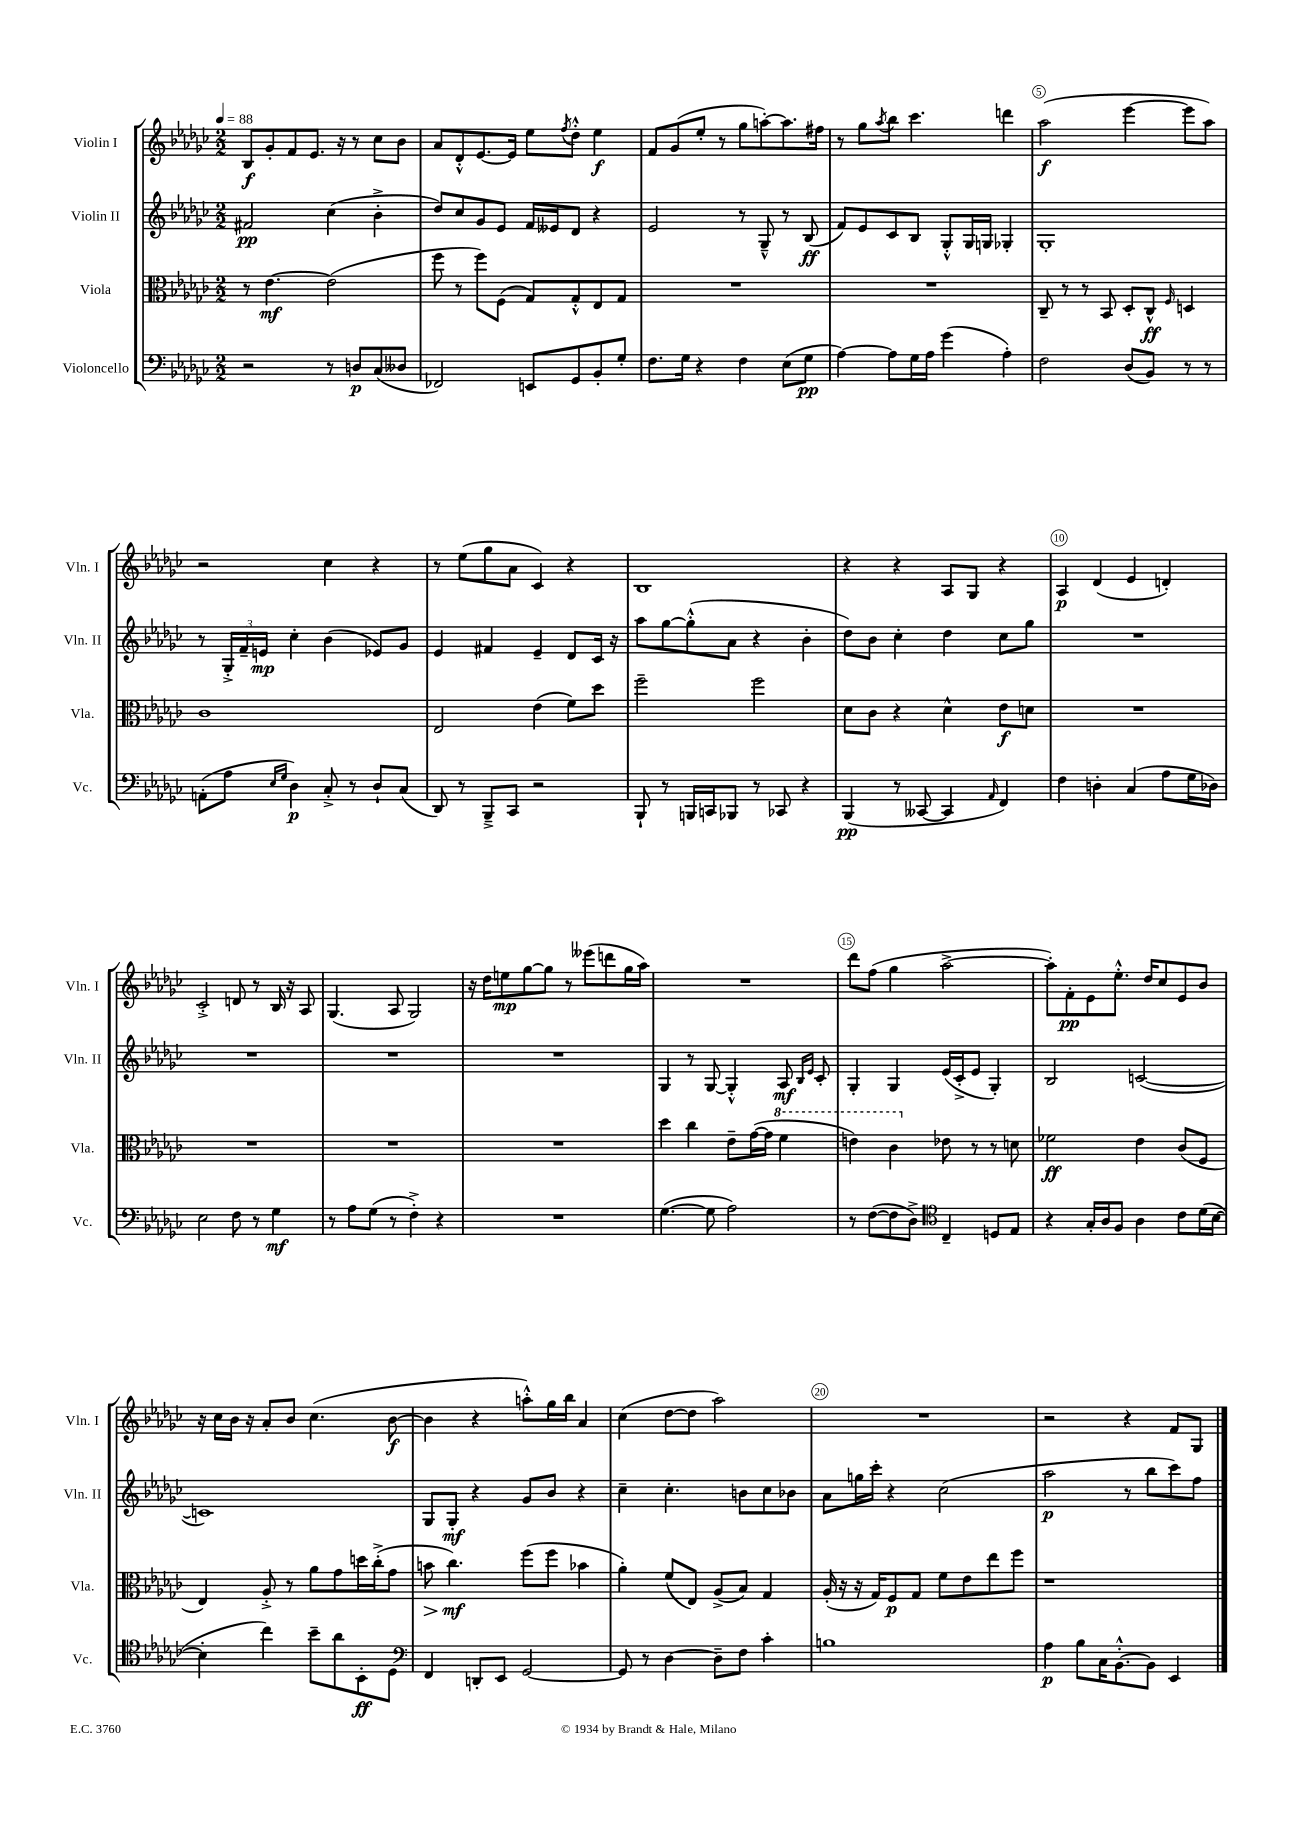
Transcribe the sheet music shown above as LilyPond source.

<<
\new StaffGroup <<
\new Staff = "s0" \with { instrumentName = "Violin I" shortInstrumentName = "Vln. I" } {
    \clef treble \key ges \major \numericTimeSignature \time 2/2 \tempo 4 = 88
    bes8\f ges'8-. f'8 ees'8. r16 r8 ces''8 bes'8 |
    aes'8 des'8-.-^ ees'8.~ ees'16 ees''8 \acciaccatura { f''8 } des''8-.-^ ees''4\f |
    f'8 ges'8( ees''8-. r8 ges''8 a''8~-.) a''8. fis''16 |
    r8 ges''8 \acciaccatura { aes''8 } bes''8 ces'''4. d'''4 |
    aes''2\f( ees'''4~ ees'''8 aes''8) |
    r2 ces''4 r4 |
    r8 ees''8( ges''8 aes'8 ces'4) r4 |
    bes1 |
    r4 r4 aes8 ges8 r4 |
    aes4\p des'4( ees'4 d'4-.) |
    ces'2-.-> d'8 r8 bes16 r16 aes8 |
    ges4.( aes8 ges2) |
    r16 des''16 e''8\mp ges''8~ ges''8 r8 eeses'''8( d'''8 ges''16 aes''16) |
    R1 |
    des'''8 f''8( ges''4 aes''2~-> |
    aes''8-.) f'8-.\pp ees'8 ees''8.-.-^ des''16 ces''8 ees'8 bes'8 |
    r16 ces''16 bes'16 r16 aes'8-. bes'8 ces''4.( bes'8~\f |
    bes'4 r4 a''8-.-^) ges''16 bes''16 aes'4 |
    ces''4( des''8~ des''8 aes''2) |
    R1 |
    r2 r4 f'8 ges8 \bar "|." |
}
\new Staff = "s1" \with { instrumentName = "Violin II" shortInstrumentName = "Vln. II" } {
    \clef treble \key ges \major \numericTimeSignature \time 2/2
    fis'2\pp ces''4( bes'4-.-> |
    des''8) ces''8 ges'8 ees'8 f'16 eeses'16 des'8 r4 |
    ees'2 r8 ges8---^ r8 bes8\ff( |
    f'8) ees'8 ces'8 bes8 ges8-.-^ ges16 g16 ges4-. |
    ges1-. |
    r8 \tuplet 3/2 { ges16-.-> f'16-- e'16\mp } ces''4-. bes'4( ees'8) ges'8 |
    ees'4 fis'4 ees'4-- des'8 ces'16 r16 |
    aes''8 ges''8~ ges''8-.-^( aes'8 r4 bes'4-. |
    des''8) bes'8 ces''4-. des''4 ces''8 ges''8 |
    R1 |
    R1 |
    R1 |
    R1 |
    ges4 r8 ges8~ ges4-.-^ aes8\mf \grace { bes16 ees'16 } ces'8-. |
    ges4-. ges4 ees'16( ces'16-.-> ees'8 ges4-.) |
    bes2 c'2~( |
    c'1) |
    ges8 ges8-.\mf r4 ges'8 bes'8 r4 |
    ces''4-- ces''4.-. b'8 ces''8 bes'8 |
    aes'8 g''16 ces'''16-. r4 ces''2( |
    aes''2\p r8 bes''8 ces'''8) f''8 \bar "|." |
}
\new Staff = "s2" \with { instrumentName = "Viola" shortInstrumentName = "Vla." } {
    \clef alto \key ges \major \numericTimeSignature \time 2/2
    r8 ees'4.~\mf ees'2( |
    f''8 r8 f''8) f8( ges8) ges8-.-^ ees8 ges8 |
    R1 |
    R1 |
    ces8-- r8 r8 bes,8 des8-. ces8-^\ff \grace { f16 } d4 |
    ces'1 |
    ees2 ees'4( f'8) des''8 |
    f''2-- f''2 |
    des'8 ces'8 r4 des'4-^ ees'8\f d'8 |
    R1 |
    R1 |
    R1 |
    R1 |
    des''4 ces''4 ees'8-- ges'16~( ges'16 \ottava #1 f''4 |
    e''4) ces''4 \ottava #0 ees'!8 r8 r8 d'8 |
    fes'2\ff ees'4 ces'8( f8 |
    ees4) aes8-.-> r8 aes'8 ges'8 d''16 ces''16-.->( ges'8 |
    b'8\> ces''4.\mf\!) f''8( f''8 bes'4 |
    aes'4-.) f'8( ees8) aes8->( bes8) ges4 |
    aes16-.( r16 r16 ges16) f8\p ges8 f'8 ees'8 ees''8 f''8 |
    r1 \bar "|." |
}
\new Staff = "s3" \with { instrumentName = "Violoncello" shortInstrumentName = "Vc." } {
    \clef bass \key ges \major \numericTimeSignature \time 2/2
    r2 r8 d8\p ces8( deses8 |
    fes,2) e,8 ges,8 bes,8-. ges8-. |
    f8. ges16 r4 f4 ees8( ges8\pp |
    aes4~) aes8 ges16 aes16 ges'4( aes4-.) |
    f2 des8( bes,8) r8 r8 |
    a,8-.( aes8 \grace { ees16 ges16 } des4\p) ces8-.-> r8 des8-! ces8( |
    des,8) r8 bes,,8---> ces,8 r2 |
    bes,,8-! r8 b,,16 c,16 bes,,8 r8 ces,8 r4 |
    bes,,4\pp( r8 ceses,8~ ceses,4 \grace { aes,16 } f,4) |
    f4 d4-. ces4( aes8 ges16 des16) |
    ees2 f8 r8 ges4\mf |
    r8 aes8 ges8( r8 f4-.->) r4 |
    R1 |
    ges4.~( ges8 aes2) |
    r8 f8~( f8 des8->) \clef tenor ces4-- d8 ees8 |
    r4 ges16-. aes16 f8 aes4 ces'8 des'16( bes16~ |
    bes4-. ces''4) bes'8-- aes'8 bes,8-.\ff des8 |
    \clef bass f,4 d,8-. ees,8 ges,2~ |
    ges,8 r8 des4~ des8-- f8 ces'4-. |
    b1 |
    aes4\p bes8 ces16 bes,8.~-.-^ bes,8 ees,4 \bar "|." |
}
>>
>>
\layout { \context { \Score \override BarNumber.break-visibility = ##(#f #t #t) barNumberVisibility = #(every-nth-bar-number-visible 5) \override BarNumber.stencil = #(make-stencil-circler 0.1 0.3 ly:text-interface::print) } }
